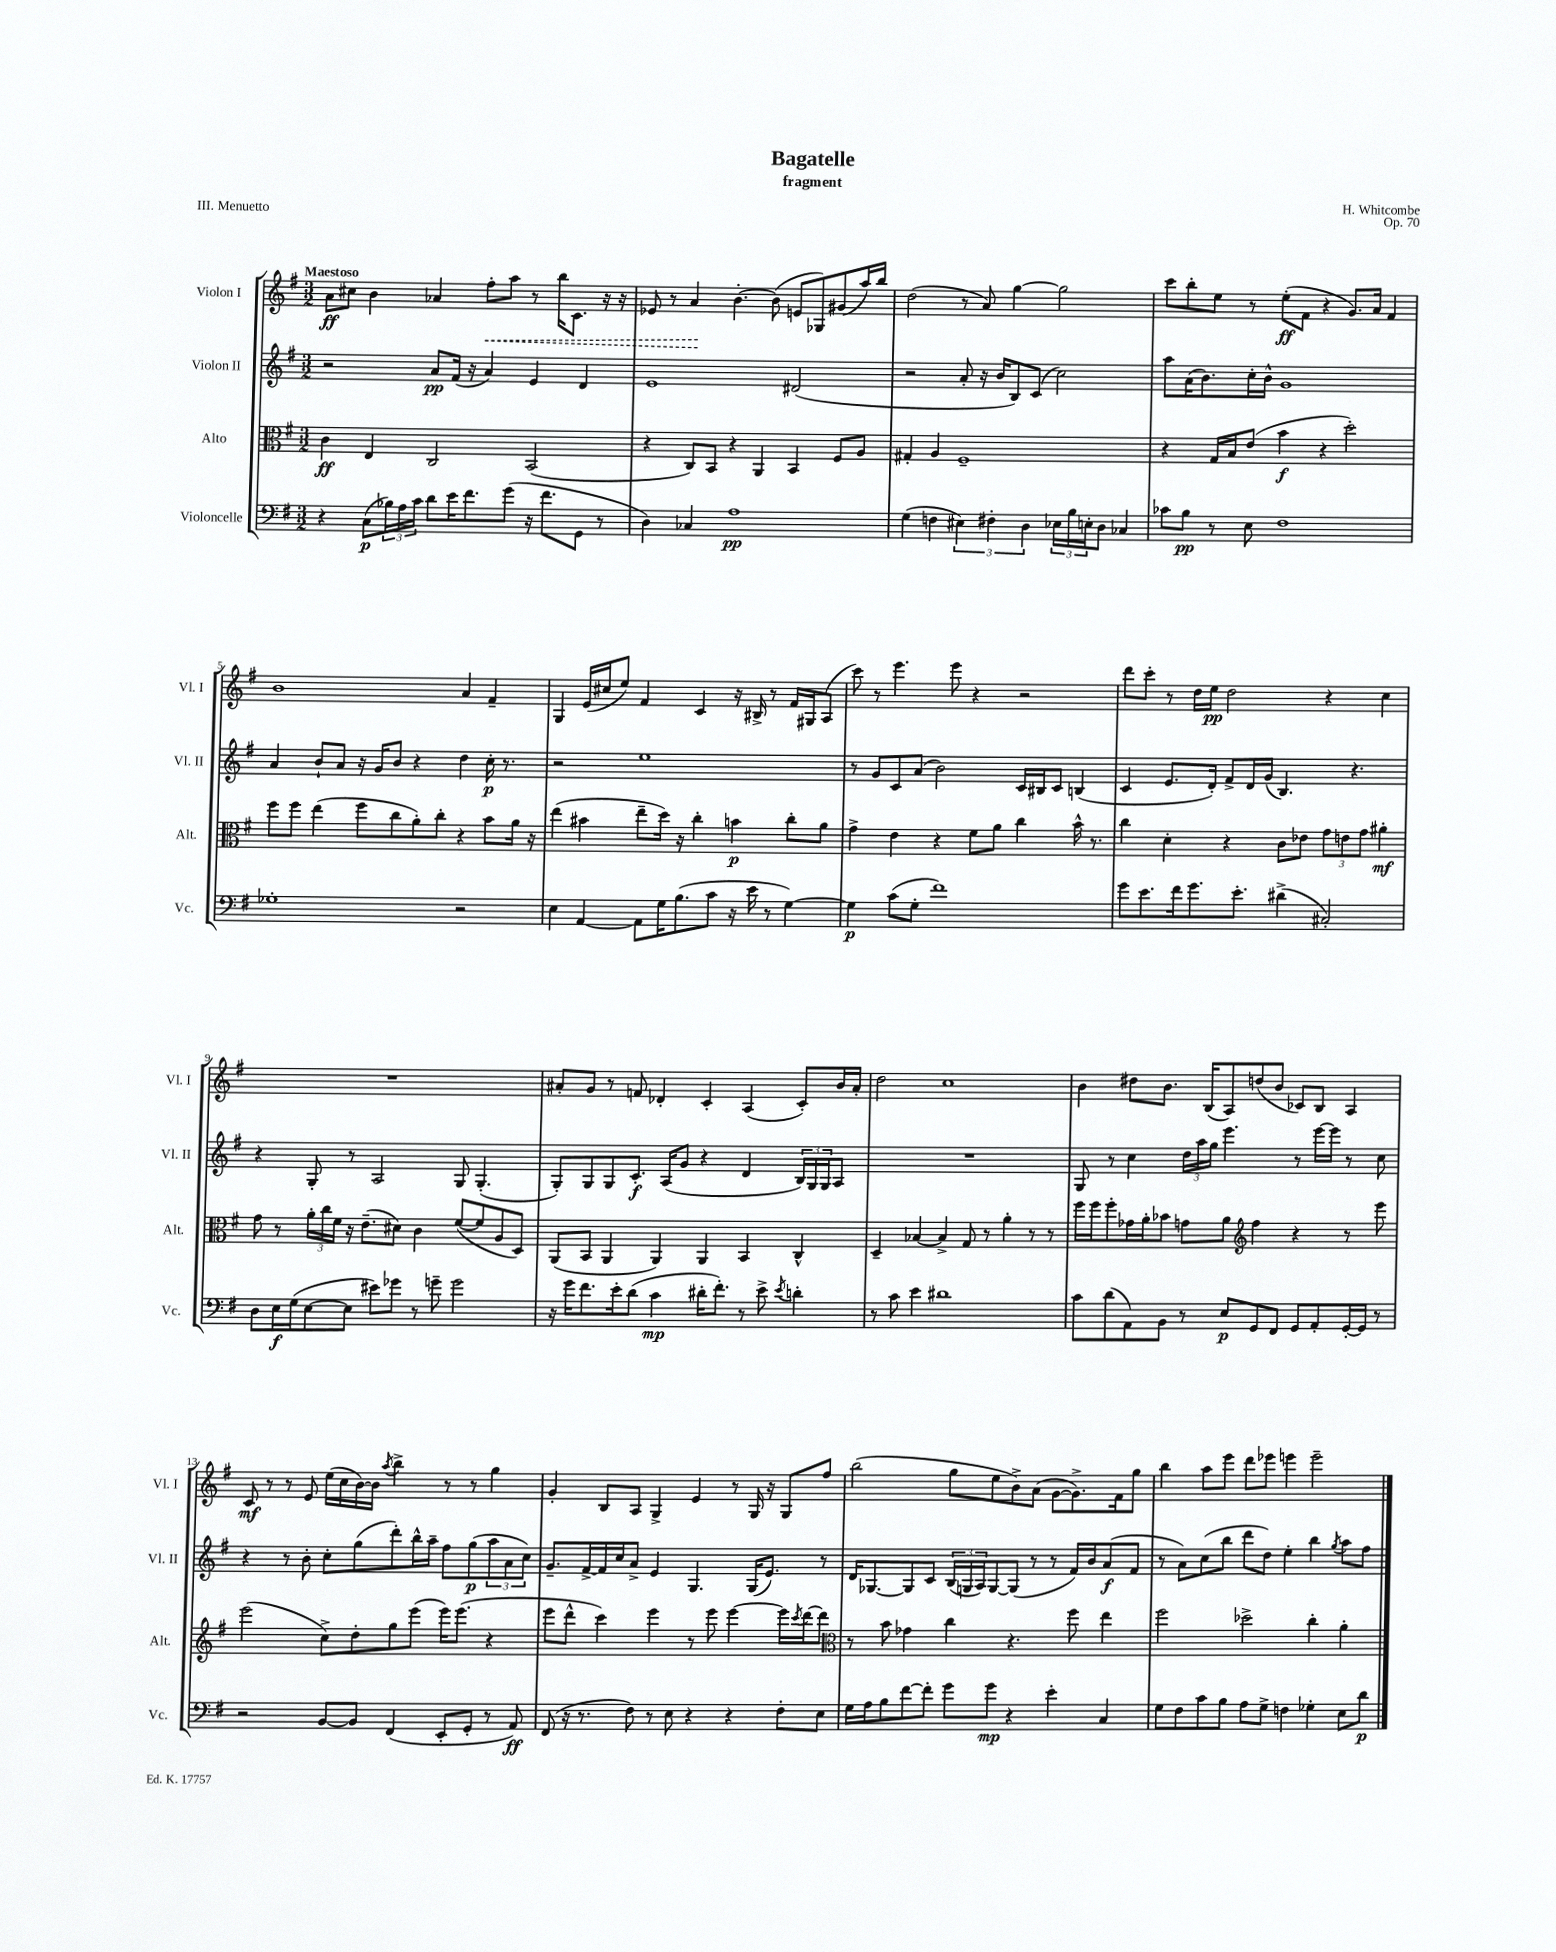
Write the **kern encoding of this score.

**kern	**kern	**kern	**kern
*staff4	*staff3	*staff2	*staff1
*clefF4	*clefC3	*clefG2	*clefG2
*k[f#]	*k[f#]	*k[f#]	*k[f#]
*M3/2	*M3/2	*M3/2	*M3/2
4r	4c	2r	8a
.	.	.	8cc#
(8C	4E	.	4b
24B-)	.	.	.
24A	.	.	.
24c	.	.	.
8d	2C	8a	4a-
16e	.	(16f#	.
8.f#	.	16r	.
.	.	4a)	8ff#'
(8g	.	.	8aa
16r	(2BB	4e	8r
8.f#	.	.	.
.	.	.	16bb
.	.	.	8.c
8GG	.	4d	.
8r	.	.	16r
.	.	.	16r
=	=	=	=
4D)	4r	1e	8e-
.	.	.	8r
4C-	8C)	.	4a
.	8BB	.	.
1A	4r	.	[4.b'
.	4AA	.	.
.	.	.	(8b]
.	4BB	(2d#	8e
.	.	.	8G-)
.	8F#	.	(8g#
.	8A	.	16aa)
.	.	.	16bb
=	=	=	=
(4G	4G#'	2r	(2dd
4F	4A	.	.
6E#)	1F#~	8a'	8r
.	.	16r	8a)
6F#'	.	.	.
.	.	16b	.
.	.	8B)	[4gg
6D	.	.	.
.	.	(8c	.
24E-	.	2cc)	2gg]
24B	.	.	.
24E'	.	.	.
8D	.	.	.
4C-	.	.	.
=	=	=	=
8c-	4r	8aa	8ccc
8B	.	(16a	8bb'
.	.	8.b)	.
8r	16G	.	8ee
.	16B	.	.
8E	(8e	16cc'	8r
.	.	16b^^	.
1F#	4b	1g	(8ee'
.	.	.	8f#
.	4r	.	4r
.	2dd')	.	8.g)
.	.	.	16a
.	.	.	4f#
=	=	=	=
1G-'	8ff#	4a	1b
.	8ff#	.	.
.	(4ee	8b`	.
.	.	8a	.
.	8ff#	16r	.
.	.	16g	.
.	8cc	8b	.
.	8a')	4r	.
.	8cc'	.	.
2r	4r	4dd	4a
.	8b	16cc'	4f#~
.	.	8.r	.
.	16a	.	.
.	16r	.	.
=	=	=	=
4E	(4ee	2r	4G
[4AA	4b#	.	(16e
.	.	.	16cc#
.	.	.	8ee)
8AA]	8ee~	1ee	4f#
16G	16dd)	.	.
(8.B	16r	.	.
.	4cc'	.	4c
8c	.	.	.
16r	4b	.	16r
16e	.	.	16B#^
8r	.	.	8r
[4G)	8cc'	.	16f#
.	.	.	16G#
.	8a	.	(8A
=	=	=	=
4G]	4g^	8r	8ccc)
.	.	8g	8r
(8c	4e	8c	4.eee
8G'	.	(8a	.
1f#)	4r	2b)	.
.	.	.	8eee
.	8f#	.	4r
.	8a	.	.
.	4cc	16c	2r
.	.	16B#	.
.	.	8c	.
.	16b^^	(4B	.
.	8.r	.	.
=	=	=	=
8g	4cc	4c	8ddd
8.e	.	.	8ccc'
.	4d'	8.e	8r
16f#	.	.	.
8.g	.	.	16dd
.	.	16d')	16ee
.	4r	8f#^	2dd
8.e'	.	.	.
.	.	16d	.
.	.	(16g	.
(4d#^	8c	4.B)	.
.	8e-	.	.
2C#')	12g	.	4r
.	12e	.	.
.	.	4.r	.
.	12g	.	.
.	4a#'	.	4cc
=	=	=	=
8D	8g	4r	1.r
16E	8r	.	.
(16G	.	.	.
[8E	24a'	8G'	.
.	24cc	.	.
.	24f#	.	.
8E]	16r	8r	.
.	(8.e~	.	.
8e#)	.	2A	.
8g-	8d#)	.	.
8r	4c	.	.
8g~	.	.	.
2g	([8f#	8G	.
.	8f#]	(4.G'	.
.	8A	.	.
.	8D)	.	.
=	=	=	=
16r	(8AA	8G')	8a#'
16g	.	.	.
8.f#	8BB	8G	8g
.	4AA	8G	8r
16e'	.	.	.
(8d	.	8.c'	8f
4c	4AA)	.	4d-'
.	.	(16A	.
.	.	8g	.
16d#'	4AA	4r	4c'
8.f#')	.	.	.
8r	4BB	4d	(4A
8e^	.	.	.
8qe	.	.	.
4d'	4C^^	24B)	8c')
.	.	24G	.
.	.	24G	.
.	.	8A	16b
.	.	.	16a#'
=	=	=	=
8r	4D~	1.r	2dd
8c	.	.	.
4e	[4B-	.	.
1d#	4B-^]	.	1cc
.	8G	.	.
.	8r	.	.
.	4a'	.	.
.	8r	.	.
.	8r	.	.
=	=	=	=
8c	16ff#	8G	4b
.	16ff#	.	.
(8d	8ff#'	8r	.
8AA)	16g-	4cc	8dd#
.	16a'	.	.
8BB	8b-	.	8.b
8r	8g	24dd	.
.	.	24aa	.
.	.	.	(16B
.	.	24gg	.
8E	8a	4.eee	8A)
*	*clefG2	*	*
8GG	4ff#	.	(8dd
8FF#	.	.	8b
8GG	4r	8r	8c-)
8AA'	.	[16eee	8B
.	.	16eee]	.
[16GG'	8r	8r	4A
16GG]	.	.	.
8r	8eee	8cc	.
=	=	=	=
2r	(2eee	4r	8c
.	.	.	8r
.	.	8r	8r
.	.	8b'	8e
[8BB	8cc^)	8cc'	(16ee
.	.	.	16cc
8BB]	8dd'	(8gg	[16b)
.	.	.	16b]
.	.	.	8qaa
(4FF#	8gg	8ddd')	4bb^
.	(8eee	16bb^^	.
.	.	16aa~	.
8EE'	16eee)	8ff#	8r
.	(8.eee	.	.
8GG'	.	(8gg	8r
8r	4r	12aa	4gg
.	.	12a	.
8AA)	.	.	.
.	.	12cc)	.
=	=	=	=
(8FF#	8eee	8.g~	4g'
16r	8ddd^^	.	.
8.r	.	[16f#^	.
.	4ccc)	16f#]	8B
.	.	16cc	.
8F#)	.	8a^	8A
8r	4eee	4e	4G^
8E	.	.	.
4r	8r	4.G	4e
.	8eee	.	.
4r	[4eee	.	8r
.	.	(16G	16G
.	.	8.e)	16r
8F#'	16eee]	.	8G
.	8qccc	.	.
.	[16ddd	.	.
8E	8ddd]	8r	8ff#
=	=	=	=
*	*clefC3	*	*
16G	8r	16d	(2bb
16A	.	[8.G-	.
8B	8b	.	.
[8f#	4g-	8G-]	.
8f#']	.	8c	.
8g	4cc	(24B	8gg
.	.	24G	.
.	.	24A)	.
8g	.	[8G	8ee
4r	4.r	(8G]	8b^)
.	.	8r	(8a
4e'	.	8r	[8g
.	8ff#	16f#)	8.g^])
.	.	16b	.
4C	4ee	(8a	.
.	.	.	16f#
.	.	8f#	8gg
=	=	=	=
8G	2ff#	8r	4bb
8F#	.	8a)	.
8c	.	(8cc	8aa
8B	.	8bb	8eee
8A	2dd-^	8ddd	8ddd
8G^	.	8dd)	8eee-
4F	.	4ee'	4eee
4G-'	4cc'	4bb	2eee~
.	.	8qgg	.
8E	4a'	8aa	.
8d	.	8ff#	.
==	==	==	==
*-	*-	*-	*-
